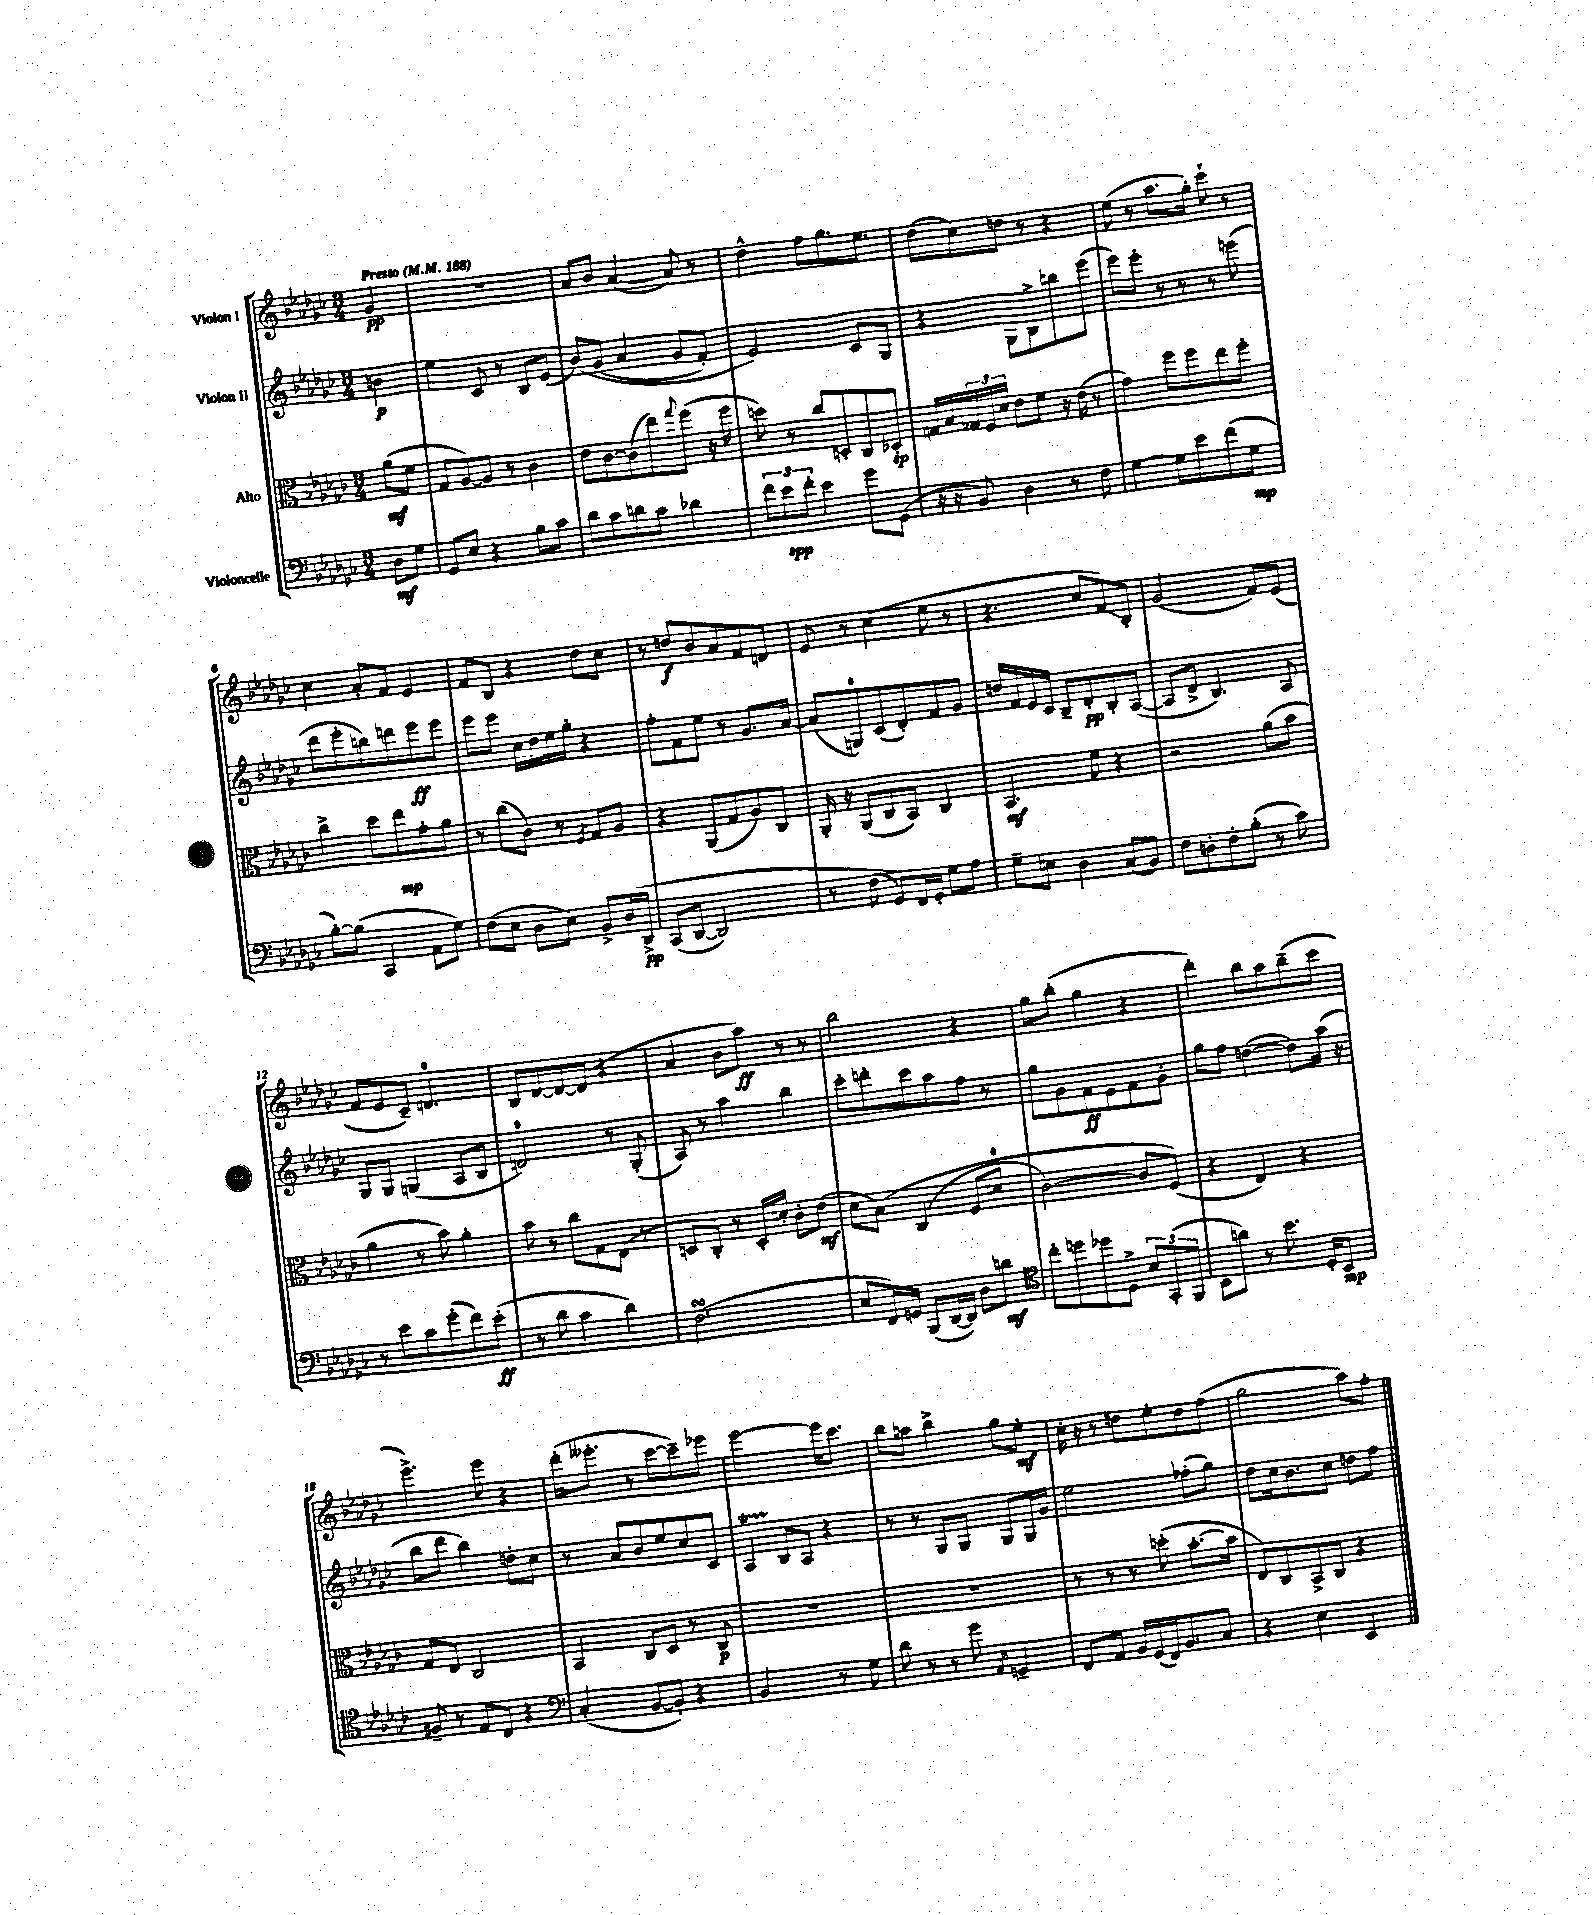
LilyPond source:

<<
\new StaffGroup <<
\new Staff = "s0" \with { instrumentName = "Violon I" } {
    \clef treble \key ges \major \numericTimeSignature \time 3/4 \partial 4 \tempo "Presto" 4 = 188
    ges'4\pp |
    R2. |
    aes'8 bes'8 aes'4~( aes'8) r8 |
    des''4-^ f''8 ges''8. ees''8. |
    des''8( ces''8) d''8 r8 r4 |
    ees''8( r8 aes''8. ges''16-.) ces'''8-! r8 |
    ces''4 aes'8-. f'8 ees'4 |
    f'8 bes8 r4 des''8 ces''8 |
    r8 d''8\f bes'8 aes'8 f'8 d'8 |
    ees'8 r8 ces''4( ees''8 r8 |
    r4. ces''8 f'8\glissando) bes8-. |
    ges'2( f'8) ees'8( |
    f'8 ees'8 ces'8--) d'4.-0 |
    bes8 des'8~ des'8~ des'8( r4 |
    aes'4 bes'8 aes''8\ff) r8 r8 |
    bes''2 r4 |
    ges''8 bes''8-.( ges''4 r4 |
    des'''4-.) bes''8 aes''8 bes''8--( ces'''8 |
    ees'''4.->) ees'''8 r4 |
    des'''16-.( eeses'''8.-. r8 ces'''8~ ces'''8--) ees'''8 |
    ees'''2~ ees'''16 ces'''8. |
    bes''8 a''8 bes''4-> ges''8 ees''8-.\mf |
    ces''16-. r16 r8 d''8 ees''8-. d''8 f''8( |
    ges''2 aes''8) f''8-. \bar "|." |
}
\new Staff = "s1" \with { instrumentName = "Violon II" } {
    \clef treble \key ges \major \numericTimeSignature \time 3/4 \partial 4
    b'4\p |
    ees''4 ces'8 r8 bes8 ees'8( |
    bes'8)\( ges'8( aes'4 ges'8 f'8-.) |
    ees'2\) ces'8 ges8 |
    r4 ges8 bes8-> b''8 ees'''8( |
    ees'''8) ees'''8-. r8 r8 r8 e'''8( |
    des'''8 ees'''8-. b''8) d'''8 ees'''8\ff ees'''8 |
    ees'''8 ees'''8 ces''16 des''16 ees''16 ges''16-. r4 |
    f''8-. f'8 ees''8 r8 ges'8. aes'16~ |
    aes'8( g8-0) ces'8( des'8-.) f'8 ges'8 |
    d''16 f'16 ees'16 ces'16 bes8-- des'8-.\pp bes8-. aes8~( |
    aes8 des'8-> bes4.) aes8 |
    ges8 ges8 g4( aes8 bes8 |
    d'2-0) r8 ges8-.( |
    aes8) r8 aes''4 bes''4 |
    ces'''8-. d'''8-. ces'''8 aes''8 f''8 r8 |
    ges''8 ges'8 f'8\ff ees'8 f'8 ges'8-. |
    ges''8 f''8 d''4~( d''8) aes''16( r16 |
    bes''8 des'''8 bes''4) d''8-. ces''8 |
    r8 aes'8 bes'8 ees''8 ces''8 ces'8 |
    aes4\startTrillSpan bes8\stopTrillSpan aes8 r4 |
    r8 r8 ges8 ges8 ges8 ges16 ges'16 |
    ees''2 fes''8-.( ges''8) |
    des''8 ces''16 bes'8. ces''8 d''8 f''8 \bar "|." |
}
\new Staff = "s2" \with { instrumentName = "Alto" } {
    \clef alto \key ges \major \numericTimeSignature \time 3/4 \partial 4
    aes'8\mf( f'8 |
    ges8 aes8~) aes8 r8 ces'4 |
    ees'8 ces'8~ ces'8( ees''8) \appoggiatura { ges''8 } f''8( r16 f''16 |
    d''8) r8 ces''8 d8-. ces8 des8-.\sp |
    g16 bes16 \tuplet 3/2 { ges16 f16 des'16 } ees'8 f'8 r16 ees'16( r8 |
    ges'4) f''8 f''8 ees''8 f''8-. |
    ces''4-> des''8 ees''8\mp ges'8-. aes'8 |
    r8 ces''8( ces'8) r8 \acciaccatura { f8 } ges8 aes8 |
    r4 aes,8( ges8 aes8) ces8 |
    aes,16-. r16 aes,8( ces8 bes,8) ces4 |
    bes,4.\mf f'8 r4 |
    r2 aes'8( bes'8 |
    aes'4 r8 bes'8) aes'4-. |
    bes'8 r8 ces''8 ges8 ees8( r8 |
    d8 ces8-.) r8 d16-. d'16-. ces'8-. ees'8\mf( |
    des'8 bes8)\( ces4( f8 d'8-0 |
    ces'2~) ces'8 f8(\) |
    r4 ees4) r4 |
    ges8 ees8 ces2 |
    bes,4 ces8 des8 r8 ces8\p |
    R2. |
    R2. |
    r8 r8 r8 d''8-.( bes'8.~-. bes'16 |
    ees8) ces8 bes,8-> ces8 r4 \bar "|." |
}
\new Staff = "s3" \with { instrumentName = "Violoncelle" } {
    \clef bass \key ges \major \numericTimeSignature \time 3/4 \partial 4
    des8\mf ges8 |
    ges,8 ees8 r4 bes8 ces'8 |
    des'8 ces'8 d'8 ces'8 des'4 |
    \tuplet 3/2 { f'8 ees'8\spp f'8-. } ees'4 ges'8 ges,8( |
    r16 r16 bes,8) des4 r8 f8 |
    ges4~ ges8 ees'8 f'8( ges8\mp |
    bes8~-.) bes8( ces,4 aes,8 ges8) |
    f8( ees8 des8 ees8) bes,8-> des16\( des,16->\pp |
    ces,8( des,8~ des,2) |
    r8 f8( ges,8)\) f,16 ges,16-. ges8 aes8 |
    ges8-- e8 des4 ces8( bes,8) |
    f8 d8-. f8-. bes8-.( r8 ces'8) |
    r8 ees'8 ces'8 ges'8-.( f'8) ees'8-.\ff( |
    r8 des'8 ces'4 des'4) |
    f2.\turn( |
    ees8 f,16) g,16 bes,,8( des,16~ des,16) des8 d'8\mf |
    \clef tenor ces''8-. d''8 des''8 des8-> \tuplet 3/2 { bes8 ges,8-.( f,8 } |
    bes,8 a'8) r8 bes'8. des16-. bes,8\mp |
    fis8-- r8 ees8 ces8 r4 |
    \clef bass ces4-.( bes,8~ bes,8-.) r4 |
    bes,2 r8 ges8 |
    des'8 r8 r8 ges'8 \acciaccatura { aes,8 } g,4-- |
    f,8 aes,8 bes,16 ges,16( f,16) bes,8. ces8 |
    r4 ees4 ees,4 \bar "|." |
}
>>
>>
